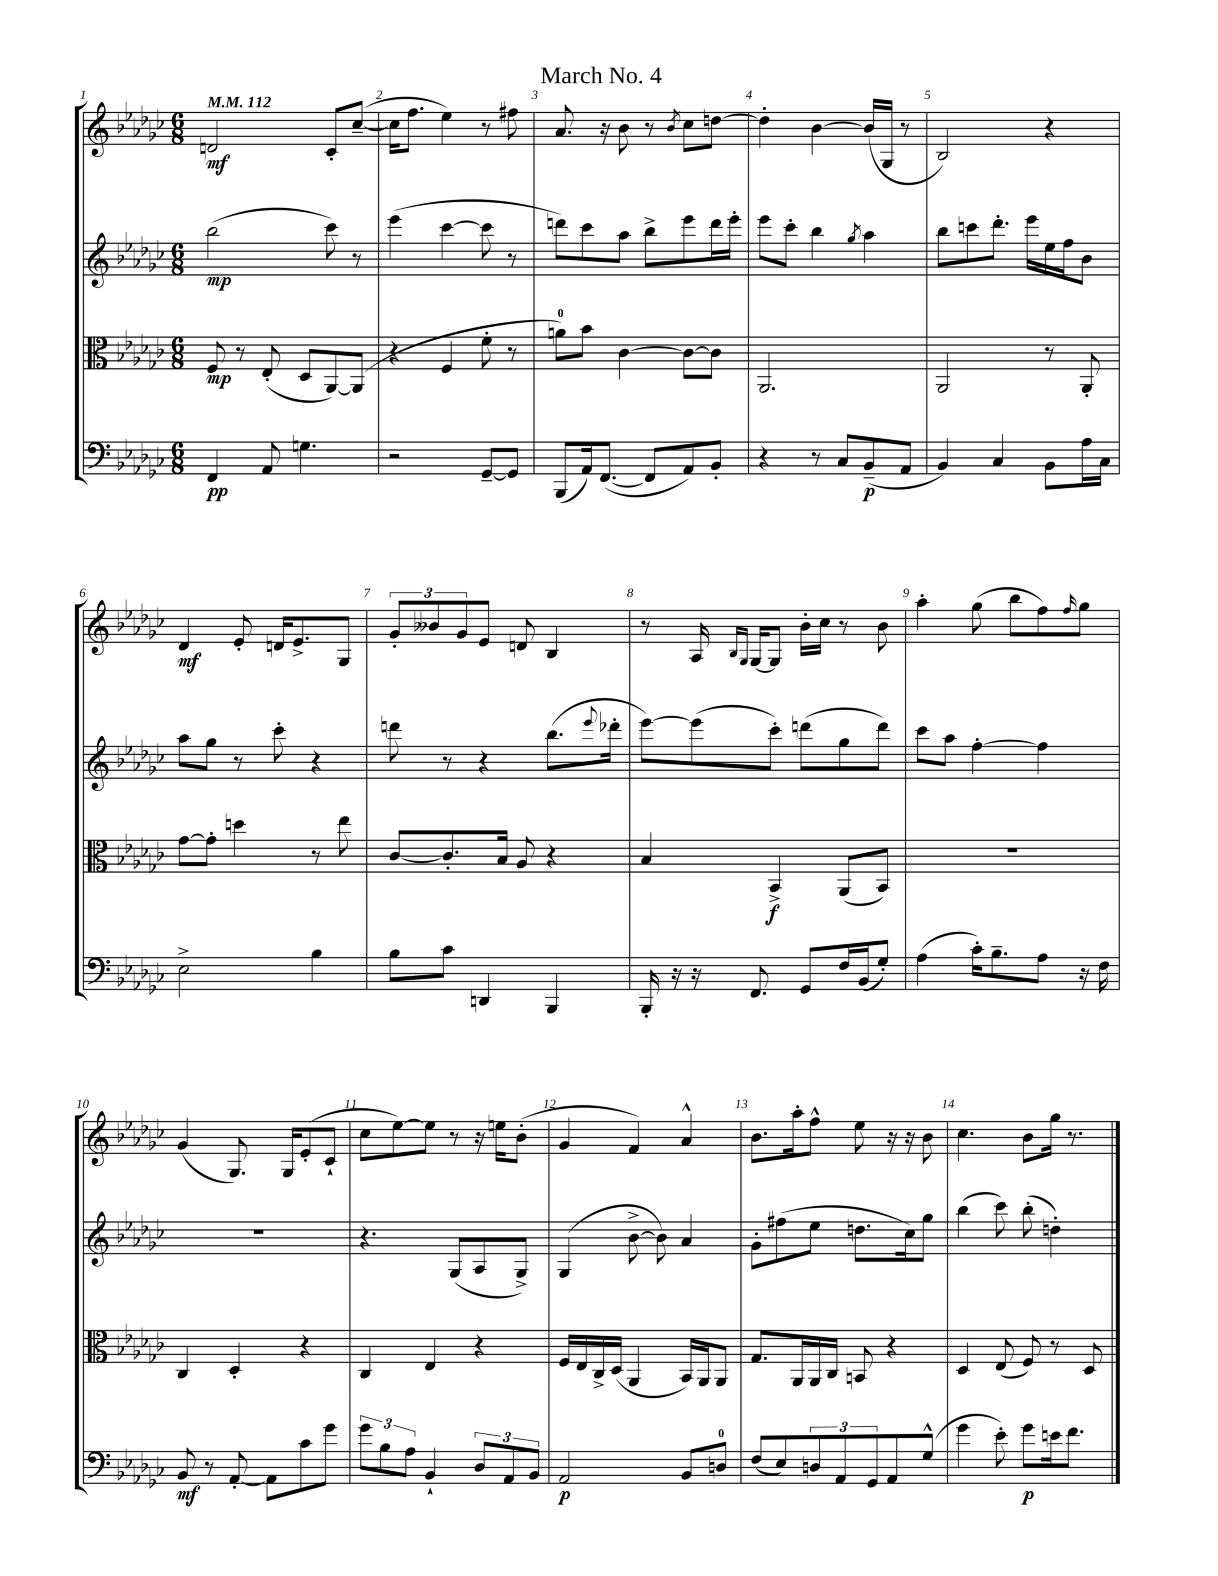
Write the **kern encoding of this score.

**kern	**kern	**kern	**kern
*staff4	*staff3	*staff2	*staff1
*clefF4	*clefC3	*clefG2	*clefG2
*k[b-e-a-d-g-c-]	*k[b-e-a-d-g-c-]	*k[b-e-a-d-g-c-]	*k[b-e-a-d-g-c-]
*M6/8	*M6/8	*M6/8	*M6/8
*MM112	*MM112	*MM112	*MM112
4FF/	8F/	(2bb-\	2d/
.	8r	.	.
8AA-/	(8E-'/	.	.
4.G\	8D-/L	.	.
.	[8AA-/)	8ccc-\)	8c-'/L
.	(8AA-/]J	8r	([8cc-~/J
=	=	=	=
2r	4r	(4eee-\	16cc-\]LK
.	.	.	8.ff\J
.	4F/	[4ccc-\	4ee-\)
[8GG-~/L	8f'\	8ccc-\]	8r
8GG-/]J	8r	8r	8ff#\
=	=	=	=
(8BBB-/L	8a\L)	8ddd\L)	8.a-/
16AA-/k)	8b-\J	8ccc-\	.
([8.FF/J	.	.	16r
.	[4c-\	8aa-\J	8b-\
8FF/]L	.	8bb-^\L	8r
.	.	.	8qb-/
8AA-/)	8c-\_L	8eee-\	8cc-\L
8BB-'/J	8c-\]J	16ddd\L	[8dd\J
.	.	16eee-'\JJ	.
=	=	=	=
4r	2.AA-/	8eee-\L	4dd'\]
.	.	8ccc-'\J	.
8r	.	4bb-\	[4b-\
8C-/L	.	.	.
.	.	8qgg-/	.
(8BB-~/	.	4aa-\	(16b-/]LL
.	.	.	16G-/JJ
8AA-/J	.	.	8r
=	=	=	=
4BB-/)	2AA-/	8bb-\L	2B-/)
.	.	8ccc\	.
4C-/	.	8.ddd-'\J	.
.	.	16eee-\LL	.
8BB-\L	8r	16ee-\	4r
.	.	16ff\J	.
16A-\L	8AA-'/	8b-\J	.
16C-\JJ	.	.	.
=	=	=	=
2E-^\	[8g-\L	8aa-\L	4d-/
.	8g-'\]J	8gg-\J	.
.	4dd\	8r	8e-'/
.	.	8ccc-'\	16d/LK
.	.	.	8.e-^/
4B-\	8r	4r	.
.	8ee-\	.	8G-/J
=	=	=	=
8B-\L	[8c-/L	8ddd\	12g-'/L
.	.	.	12b--/
8c-\J	8.c-'/]	8r	.
.	.	.	12g-/
4DD/	.	4r	8e-/J
.	16B-/Jk	.	.
.	8A-/	.	8d/
4BBB-/	4r	(8.bb-\L	4B-/
.	.	8qqeee-/	.
.	.	16ddd-'\Jk	.
=	=	=	=
16BBB-'/	4B-/	[8eee-\L)	8r
16r	.	.	.
16r	.	(8eee-\]	16A-/
.	.	.	16qqB-/LL
.	.	.	16qqG-/JJ
8.FF/	.	.	[16G-/LK
.	4BB-^/	8ccc-'\J)	8G-/]J
8GG-/L	.	(8ddd\L	16b-'\LL
.	.	.	16cc-\JJ
16F/L	(8AA-/L	8gg-\	8r
(16BB-/J	.	.	.
8G-'/J)	8BB-/J)	8ddd\J)	8b-\
=	=	=	=
(4A-\	2.r	8ccc-\L	4aa-'\
.	.	8aa-\J	.
16c-'\LK)	.	[4ff'\	(8gg-\
8.B-~\	.	.	.
.	.	.	8bb-\L
8A-\J	.	4ff\]	8ff\)
.	.	.	16qqff/
16r	.	.	8gg-\J
16F\	.	.	.
=	=	=	=
8BB-/	4C-/	2.r	(4g-/
8r	.	.	.
[8AA-'/	4D-'/	.	8.G-/)
8AA-\]L	.	.	.
.	.	.	16G-/LK
8c-\	4r	.	(8e-'/
8g-\J	.	.	8c-`/J
=	=	=	=
12g-\L	4C-/	4.r	8cc-\L
12B-\	.	.	.
.	.	.	[8ee-\)
12A-\J	.	.	.
4BB-`/	4E-/	.	8ee-\]J
.	.	(8G-/L	8r
12D-/L	4r	8A-/	16r
.	.	.	16ee\LK
12AA-/	.	.	.
.	.	8G-^/J)	(8b-'\J
12BB-/J	.	.	.
=	=	=	=
2AA-/	16F/LL	(4G-/	4g-/
.	16E-/	.	.
.	16C-^/	.	.
.	(16D-/JJ	.	.
.	4AA-/	[8b-^\	4f/)
.	.	8b-\])	.
8BB-/L	16BB-/LL)	4a-/	4a-^^/
.	16AA-/J	.	.
8D/J	8AA-/J	.	.
=	=	=	=
(8F/L	8.G-/L	8g-'\L	8.b-\L
8E-/)	.	(8ff#\	.
.	16AA-/L	.	16aa-'\k
12D/	16AA-/	8ee-\J	8ff^^\J
.	16C-/JJ	.	.
12AA-/	.	.	.
.	8BB/	8.dd\L	8ee-\
12GG-/	.	.	.
8AA-/	4r	.	16r
.	.	16cc-\k)	16r
(8G-^^/J	.	8gg-\J	8b-\
=	=	=	=
4g-\	4D-/	(4bb-\	4.cc-\
8e-'\)	(8E-/	8ccc-\)	.
8g-\L	8F/)	(8bb-'\	8b-\L
16e\k	8r	4dd'\)	16gg-\Jk
8.f\J	.	.	8.r
.	8D-/	.	.
==	==	==	==
*-	*-	*-	*-
